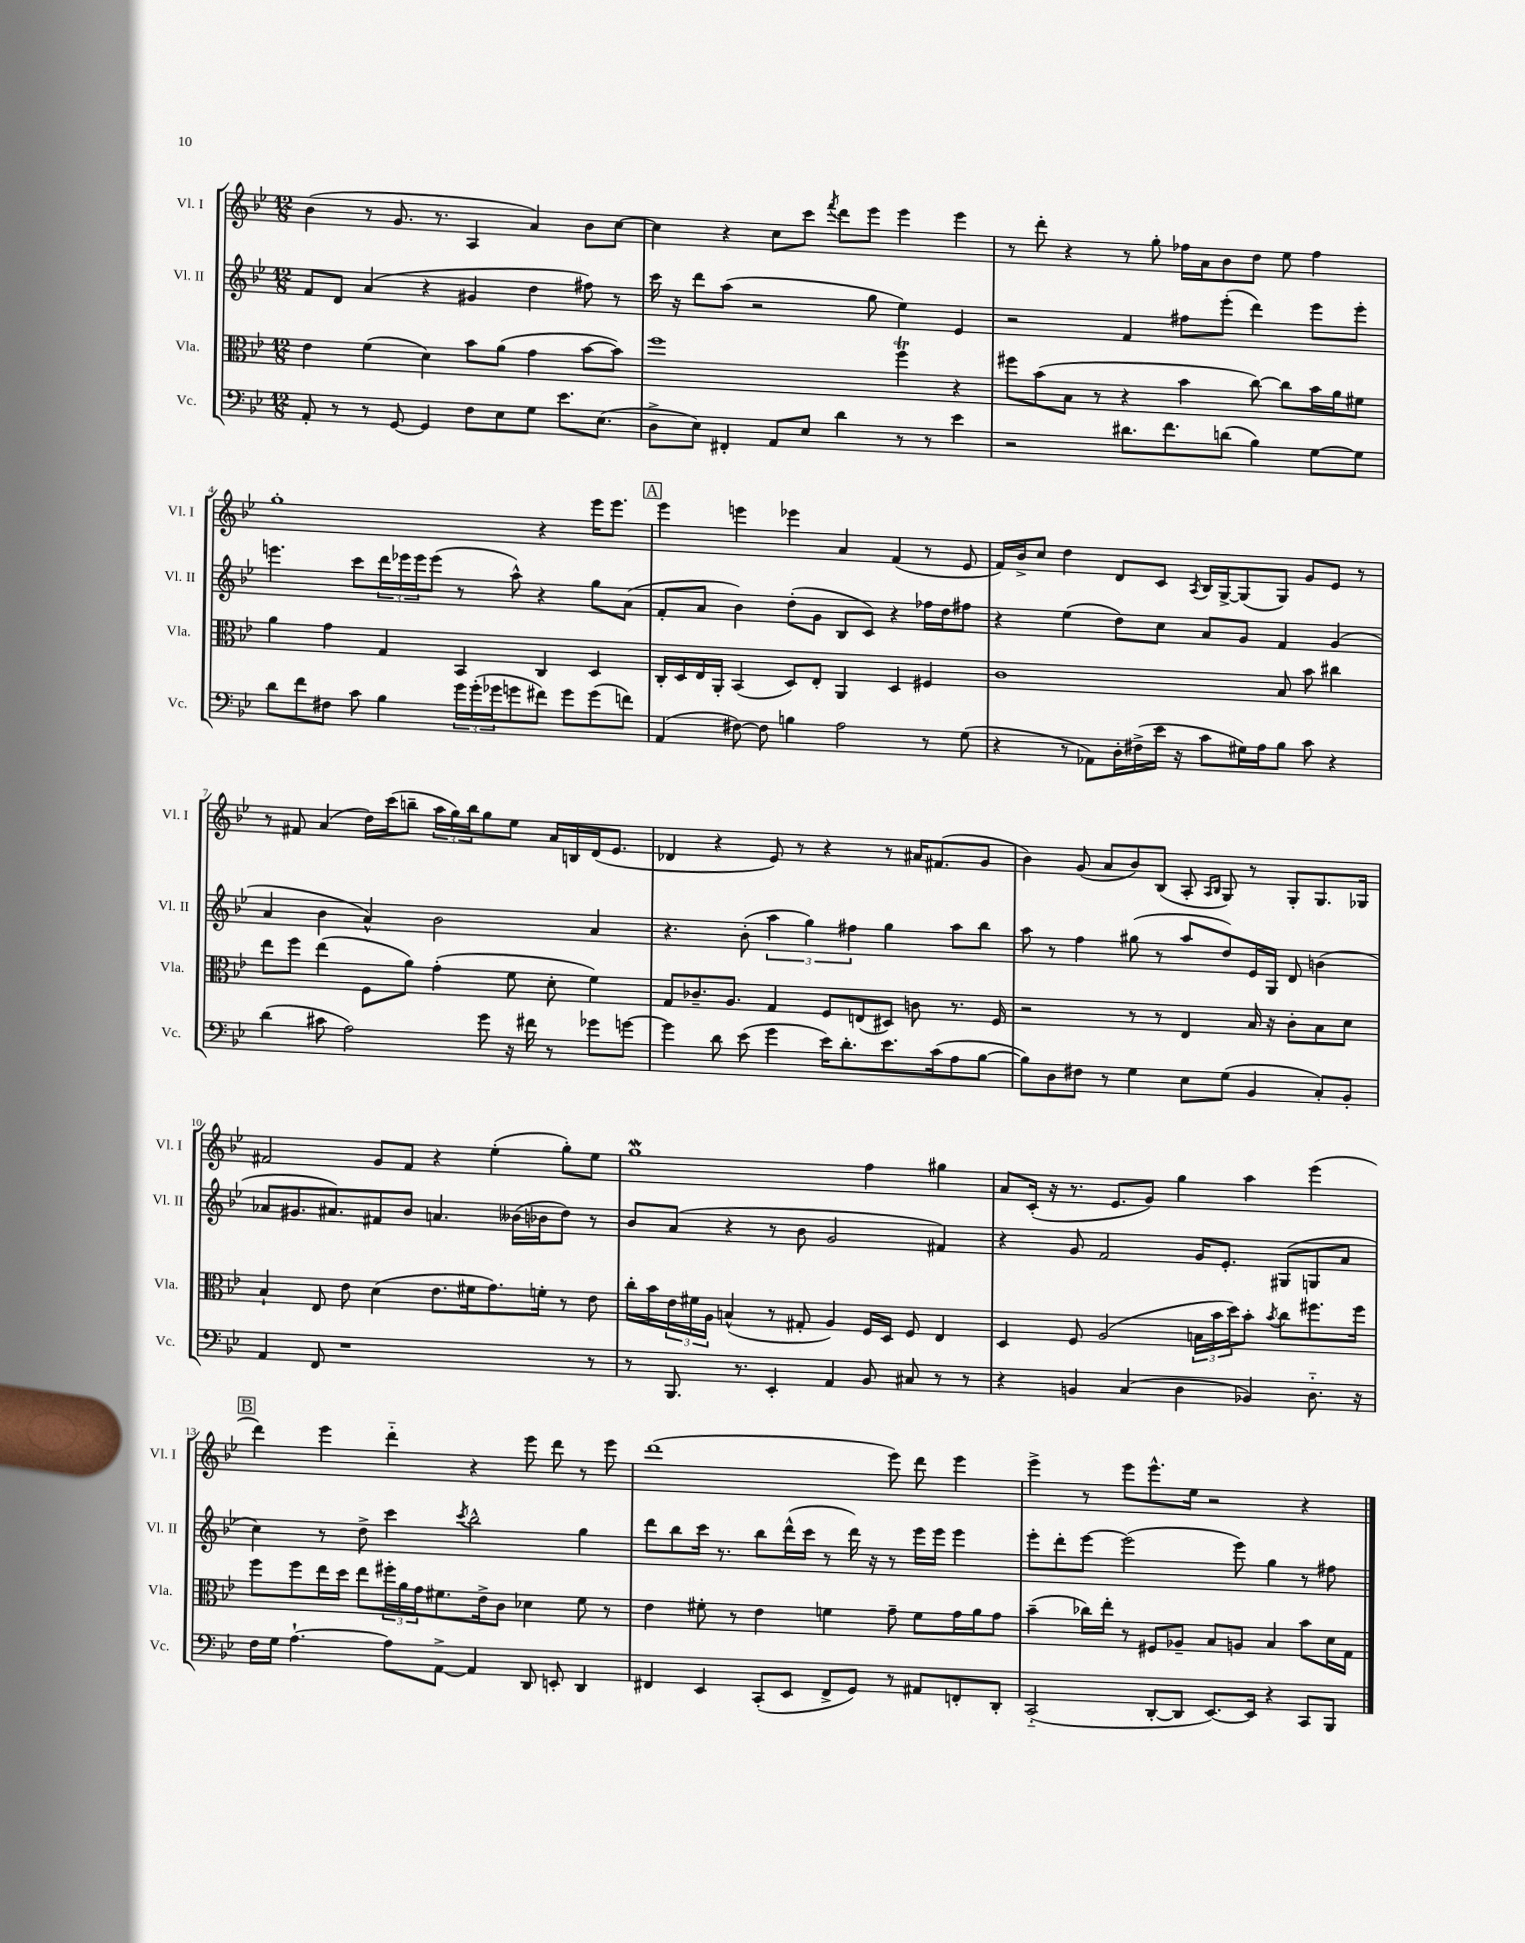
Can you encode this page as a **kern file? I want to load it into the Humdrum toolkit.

**kern	**kern	**kern	**kern
*staff4	*staff3	*staff2	*staff1
*clefF4	*clefC3	*clefG2	*clefG2
*k[b-e-]	*k[b-e-]	*k[b-e-]	*k[b-e-]
*M12/8	*M12/8	*M12/8	*M12/8
8AA'/	4e-\	8f/L	(4b-\
8r	.	8d/J	.
8r	(4f\	(4a/	8r
[8GG/	.	.	8.g/
4GG/]	4d\)	4r	.
.	.	.	8.r
8F\L	8b-\L	4g#/	4A/
8E-\	(8a\J	.	.
8G\J	4g\	4dd\	4a/)
8.e-\L	.	.	.
.	[8b-\L	8ff#\)	8b-\L
(8.E-\J	.	.	.
.	8b-\]J)	8r	[8cc\J
=	=	=	=
8D^\L	1ff	16ccc\	4cc\]
.	.	16r	.
8E-\J)	.	8ddd\L	.
4FF#'/	.	(8aa\J	4r
.	.	2r	.
8AA/L	.	.	8cc\L
8E-/J	.	.	8ccc\J
.	.	.	8qfff/
4d\	.	.	8ddd\L
.	.	8gg\	8eee-\J
8r	4ff\	4ee-\)	4eee-\
8r	.	.	.
4e-\	4r	4e-/	4eee-\
=	=	=	=
2r	8ff#\L	2r	8r
.	(8b-\	.	8ddd'\
.	8B-\J	.	4r
.	8r	.	.
8.d#\L	4r	4f/	8r
.	.	.	8gg'\
8.f\	.	.	.
.	4b-\	8ff#\L	16ff-\LL
.	.	.	16a\J
(8d\J	.	(8eee-'\J	8b-\
4B-\)	[8cc\)	4ddd\)	8dd\J
.	8cc\]L	.	8ee-\
[8G\L	16b-\L	8eee-\L	4ff-\
.	16a\J	.	.
8G\]J	8f#\J	8eee-'\J	.
=	=	=	=
8d\L	4a\	4.eee\	1gg'
8f\	.	.	.
8F#\J	4g\	.	.
8c\	.	8ccc\L	.
4B-\	4G/	24ddd\L	.
.	.	24eee-\	.
.	.	24eee-\J	.
.	.	(8eee-\J	.
24g\LL	4BB-/	8r	.
(24g'\	.	.	.
24g-\J	.	.	.
8g\	.	8aa^^\)	.
8f#\J)	4C/	4r	4r
8g\L	.	.	.
(8g\	4D/	8gg\L	16eee-\LK
.	.	.	8.eee-\J
8f\J)	.	(8a\J	.
=	=	=	=
(4AA/	16C'/LL	8f'/L	4eee-\
.	16D/	.	.
.	16E-/	8a/J	.
.	16AA'/JJ	.	.
[8F#\)	(4BB-/	4b-\)	4eee\
8F#\]	.	.	.
4B\	8D/L)	(8dd'\L	4eee-\
.	8E-'/J	8g\J	.
2A\	4AA/	8B-/L	4a/
.	.	8c/J)	.
.	4D/	4r	(4f/
8r	4F#/	16ff-\LL	8r
.	.	16dd\J	.
(8G\	.	8ff#\J	8e-/
=	=	=	=
4r	1c	4r	16f/LL)
.	.	.	16b-^/J
.	.	.	8cc/J
8r	.	(4ee-\	4dd\
8AA-\L)	.	.	.
16D'\L	.	8dd\L)	8d/L
(16F#^\	.	.	.
16e-\JJ	.	8cc\J	8c/J
16r	.	.	.
.	.	.	8qA/
8c\L	.	8a/L	16B-/LL
.	.	.	[16G^/J
16G#\L)	.	8g/J	(8G/]
16A\J	.	.	.
8B-\J	8B-/	4f/	8G/J)
8c\	8b-\	.	8g/L
4r	4cc#\	(4g/	8e-/J
.	.	.	8r
=	=	=	=
(4d\	8ee-\L	4a/	8r
.	8ff\J	.	8f#/
8c#\	(4ee-\	4b-\	(4a/
2A\)	.	.	.
.	8F\L	4a^^/)	16dd\LL)
.	.	.	(16ccc\J
.	8a\J)	.	8bb~\J
.	(4g'\	2b-\	24aa\LL
.	.	.	24gg\)
.	.	.	24bb\J
8g\	.	.	8gg\
16r	8f\	.	8ee-\J
16f#\	.	.	.
8r	8d'\	.	16a/LL
.	.	.	16B/
8g-\L	4f\)	4a/	(16d/J
.	.	.	8.e-/J
[8g\J	.	.	.
=	=	=	=
4g\]	8G/L	4.r	4d-/
.	8.c-~/	.	.
8d\	.	.	4r
.	8.A/J	.	.
(8e-\	.	(8b-'\	.
4g\	4G/	6aa\	8e-/)
.	.	.	8r
.	.	6gg\)	.
16e-\LK)	8F/L	.	4r
8.d'\	.	.	.
.	.	6ff#\	.
.	(8E/	.	.
8.e-\	8D#/J)	4gg\	8r
.	8c\	.	16a#/LK
(16c\k	.	.	(8.f#/
8A\	8.r	8aa\L	.
[8B-\J	.	8bb-\J	8g/J
.	16F/	.	.
=	=	=	=
8B-\]L)	2r	8aa\	4b-\)
8D\	.	8r	.
8F#\J	.	4ff\	(8g/
8r	.	.	8a/L
4G\	8r	(8gg#\	8b-/)
.	8r	8r	(8B-/J
8E-\L	4E-/	8aa/L	8A'/
.	.	.	16qqA/LL
.	.	.	16qqB-/JJ
(8G\J	.	8dd/)	8G/)
4BB-/	16B-/	16e-/L	8r
.	16r	16G/JJ	.
.	8c'\L	8d/	8G'/L
8C'/L)	8B-\	(4b\	8.G/
8BB-'/J	8d\J	.	.
.	.	.	16G-/Jk
=	=	=	=
4AA/	4B-`/	8a-/L	2f#/
.	.	8.g#/	.
8FF/	8E-/	.	.
.	.	8.a#/)	.
1r	8e-\	.	.
.	(4d\	8f#/	8g/L
.	.	8b-/J	8f#/J
.	8.e-\L	4.a/	4r
.	16f#\k	.	.
.	8.g\)	.	(4ee-'\
.	.	(16b--\LL	.
.	16f'\Jk	16b-\J	.
.	8r	8dd\J)	8gg'\L)
8r	8e-\	8r	8ee-\J
=	=	=	=
8r	16cc'\LL	8b-/L	1gg
.	16b-\	.	.
8.BBB-/	24e-\	(8a/J	.
.	24f#\	.	.
.	24A\JJ	.	.
.	(4B^^/	4r	.
8.r	.	.	.
4EE-'/	8r	8r	.
.	8G#'/	8b-\	.
4AA/	4A/)	2g/	.
8BB-/	16F/LL	.	4ff\
.	16D/JJ	.	.
8C#/	8F/	.	.
8r	4E-/	4f#/)	4gg#\
8r	.	.	.
=	=	=	=
4r	4D/	4r	8a/L
.	.	.	(16c'/Jk
.	.	.	16r
4BB/	8F/	8g/	8.r
.	(2A/	2f/	.
.	.	.	8.e-/L
(4C/	.	.	.
.	.	.	8g/J)
4D\	.	.	4gg\
.	24B\LL	16g/LK	.
.	24b-\	.	.
.	.	8.e-'/J	.
.	24dd\J)	.	.
4BB-/)	8b-'\J	.	4aa\
.	8qb-/	.	.
.	8cc\L	(8G#/L	.
8.D'~\	8.ff#\	8G/	(4eee-\
.	.	8a/J	.
16r	16ff#\Jk	.	.
=	=	=	=
16F\LL	8ff\L	4cc\)	4ddd\)
16G\JJ	.	.	.
[4.A`\	8ff\	.	.
.	16ee-\L	8r	4eee-\
.	16dd\JJ	.	.
.	8ee-\L	8dd^\	.
8A\]L	24ff#'\L	4ccc\	4ddd'~\
.	24a\	.	.
.	24g\J	.	.
[8AA^\J	8.f#\	.	.
.	.	8qccc/	.
4AA/]	.	2bb-^^\	4r
.	16e-^\k	.	.
.	8c\J	.	.
8DD/	4d-\	.	8eee-\
8EE'/	.	.	8ddd\
4DD/	8f#\	4gg\	8r
.	8r	.	8eee-\
=	=	=	=
4FF#/	4e-\	8ddd\L	(1ddd
.	.	8bb-\	.
4EE-/	8f#'\	16ccc\Jk	.
.	.	8.r	.
.	8r	.	.
(8CC'/L	4e-\	8bb-\L	.
8EE-/J	.	(16ddd^^\L	.
.	.	16ccc\JJ	.
8FF#^/L	4f\	8r	.
8GG/J)	.	16ddd\)	.
.	.	16r	.
8r	8g~\	8r	8eee-\)
8AA#/L	8f\L	16eee-\LL	8ddd\
.	.	16eee-\JJ	.
8FF'/	16g\L	4eee-\	4eee-\
.	16a\J	.	.
8DD'/J	8g\J	.	.
=	=	=	=
(2CC'~/	(4b-~\	8eee-'\L	4eee-^\
.	.	8ddd'\	.
.	16cc-\LL)	[8eee-\J	8r
.	16ee-'\JJ	.	.
.	8r	(2eee-\]	8eee-\L
[8DD'/L	8F#/L	.	8.eee-^^\
8DD/]J	8A-~/J	.	.
.	.	.	16ee-\Jk
[8.EE-/L)	8B-/L	.	2r
.	8A/J	8eee-\)	.
16EE-/]Jk	.	.	.
4r	4B-/	4gg\	.
8CC/L	8b-\L	8r	4r
8BBB-/J	16d\L	8ff#\	.
.	16G\JJ	.	.
==	==	==	==
*-	*-	*-	*-
